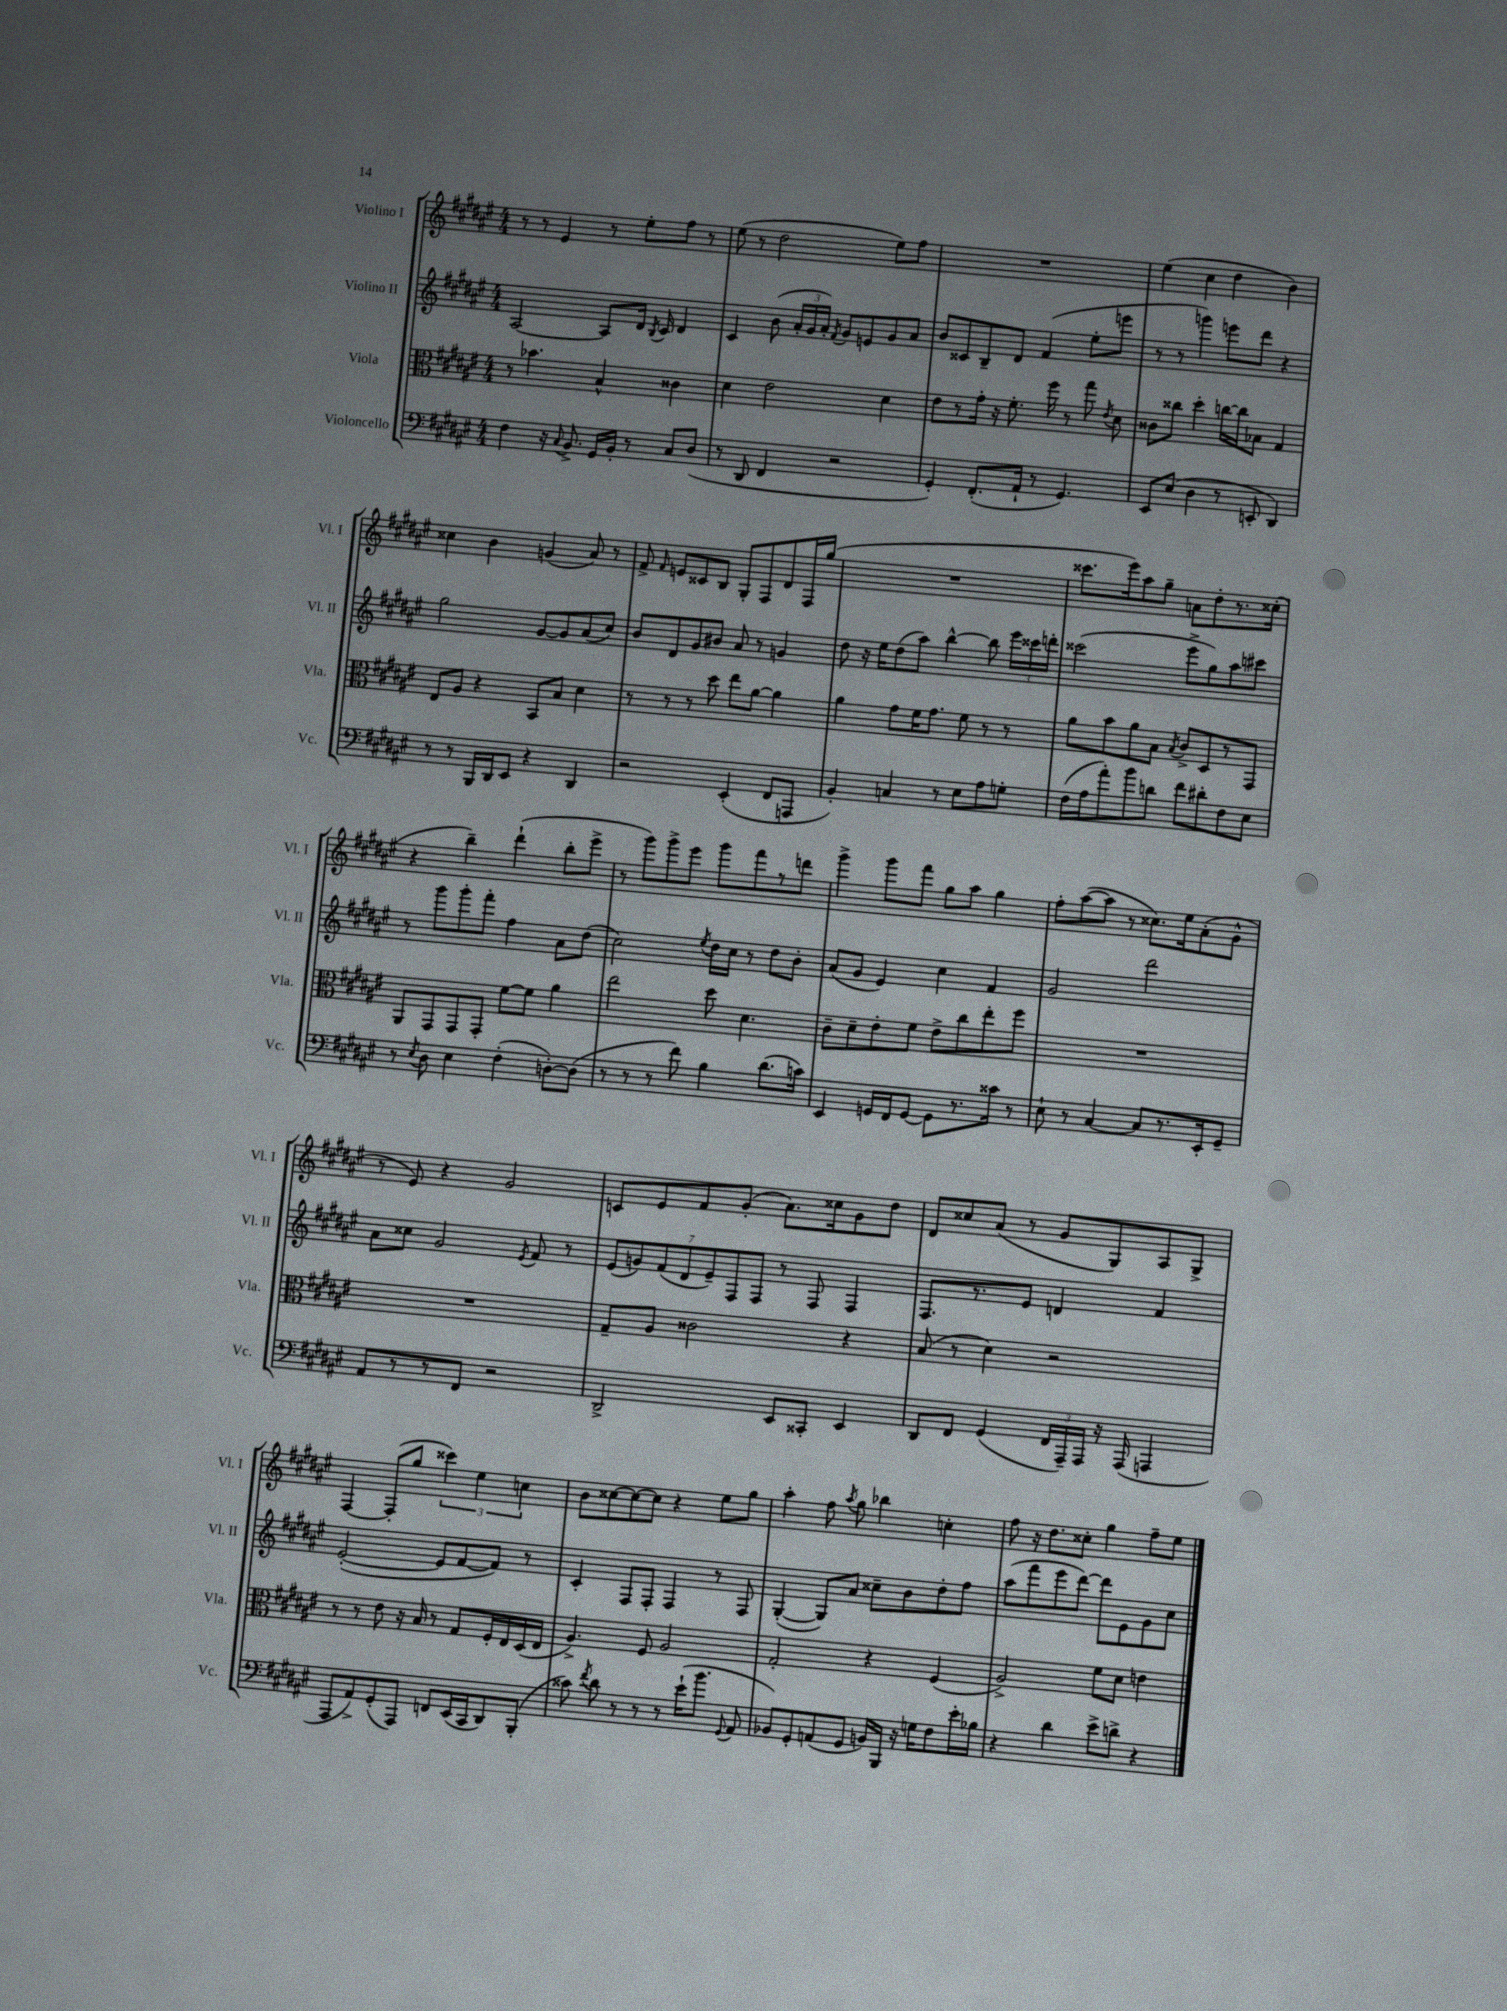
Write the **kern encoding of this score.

**kern	**kern	**kern	**kern
*part4	*part3	*part2	*part1
*staff4	*staff3	*staff2	*staff1
*I"Violoncello	*I"Viola	*I"Violino II	*I"Violino I
*I'Vc.	*I'Vla.	*I'Vl. II	*I'Vl. I
*clefF4	*clefC3	*clefG2	*clefG2
*k[f#c#g#d#a#e#]	*k[f#c#g#d#a#e#]	*k[f#c#g#d#a#e#]	*k[f#c#g#d#a#e#]
*M4/4	*M4/4	*M4/4	*M4/4
=1	=1	=1	=1
4F#\	8r	[2A#/	8r
.	4.b-X\	.	8r
16r	.	.	4e#/
8qqC#/	.	.	.
8.BB^/	.	.	.
16GG#/LL	4B^^/	8A#/L]	8r
16BB'/JJ	.	.	.
8r	.	16d#/Jk	8ee#'\L
.	.	8qB/	.
.	.	16c#/	.
8C#/L	4c##X\	4d#/	8ff#\J
(8D#/J	.	.	8r
=2	=2	=2	=2
8r	4d#\	4c#/	(8ee#\
8DD#/	.	.	8r
4FF#/	2e#\	(8b\	2dd#\
.	.	24a#'/LL	.
.	.	24g#/	.
.	.	24a#'/JJ)	.
.	.	8qf#/	.
2r	.	8g#/L	.
.	.	8en/	.
.	4d#\	8g#/	8ee#\L)
.	.	8a#/J	8ff#\J
=3	=3	=3	=3
4GG#'/)	8e#\L	8b/L	1r
.	8r	8c##X/	.
(8.FF#'/L	16g#'\Jk	8B~/	.
.	16r	.	.
.	8.f#'\	8d#/J	.
16AA#`/Jk	.	.	.
8r	.	(4f#/	.
.	16ff#\	.	.
4.GG#/)	8r	.	.
.	8gg#\	8ee#'\L	.
.	8qe#/	.	.
.	8d#\	8eeen\J	.
=4	=4	=4	=4
8EE#/L	8c##X\L	8r	(4ee#\
(8E#/J	8cc##X\J	8r	.
4D#\	4dd#'\	4gggn\)	4cc#\
8r	[16ccn\LL	8eeen\L	4dd#\
.	16cc\J]	.	.
8EEn'/	8B-X\J	8ddd#\J	.
4DD#/)	4G#/	4r	4b\)
!!LO:LB:g=z
=5	=5	=5	=5
8r	8E#/L	2gg#\	4cc##X\
8r	8A#/J	.	.
16BBB/LL	4r	.	4b\
16DD#/J	.	.	.
8EE#/J	.	.	.
4r	8BB/L	[8g#/L	(4gn/
.	8B/J	8g#/]	.
4DD#/	4d#\	(8a#/	8a#/)
.	.	8cc#/J)	8r
=6	=6	=6	=6
2r	8r	8b/L	8f#^/
.	.	.	16qqf#/
.	8r	8d#/	8en/L
.	8r	8g#/	8c##X/
.	8dd#\	8b#X/J	8B/J
(4EE#'/	8ee#\L	8a#/	8G#'/L
.	[8a#\J	8r	8F#/
8FF#/L	4a#\]	4gn/	8d#/
8AAAn/J	.	.	16F#/L
.	.	.	(16gg#/JJ
=7	=7	=7	=7
4BB'/)	4a#\	8dd#\	1r
.	.	16r	.
.	.	16ee#\KL	.
4Cn/	8g#\L	(8dd#\	.
.	16f#\K	8aa#\J)	.
.	8.g#\J	.	.
8r	.	[4bb^^\	.
8E#\L	8f#\	.	.
8A#\	8r	8bb\]	.
8Gn'\J	8r	24eee#\LL	.
.	.	24ccc##X\	.
.	.	24dddn'\JJ	.
=8	=8	=8	=8
(16F#\LL	8a#\L	(2ccc##X\	8.ccc##X\L
16A#\J	.	.	.
8a#'\)	8b\	.	.
.	.	.	16eee#\k)
8b\	8a#\	.	8aa#\
8dn\J	8B\J	.	8gg#~\J
.	8qB/	.	.
8f#\L	8c#^/L	8eee#^\L	8an\L
8d#X'\	8D#/	8gg#\)	8dd#'\
8F#\	8r	8aa#\	8.r
8E#\J	8GG#/J	8ccc#X\J	.
.	.	.	(16cc##X'\Jk
!!LO:LB:g=z
=9	=9	=9	=9
8r	8AA#/L	8r	4r
8qE#/	.	.	.
8D#\	8GG#/	8ggg#\L	.
4E#\	8GG#/	8ggg#'\	4bb~\)
.	8GG#'/J	8fff#'\J	.
(4F#'\	[8f#\L	4ff#\	(4ddd#`\
.	8f#\J]	.	.
[8Dn'\L)	4a#\	8a#\L	8bb'\L
(8D\J]	.	(8dd#\J	8eee#^\J
=10	=10	=10	=10
8r	2ee#\	2cc#\)	8r
8r	.	.	8ggg#\L)
8r	.	.	8ggg#^\
8f#\)	.	.	8eee#\J
.	.	8qee#/	.
4B\	8dd#\	16dd#\LL	8ggg#\L
.	.	16cc#\JJ	.
.	4.d#\	8r	8fff#\
(8.d#\L	.	8dd#\L	8r
.	.	8b'\J	8dddn\J
16cn\Jk)	.	.	.
=11	=11	=11	=11
4EE#/	8c#~\L	(8a#/L	4ggg#^\
.	8d#~\	8g#/J	.
16GGn/LL	8e#'\	4e#/)	8ggg#\L
16FF#/J	.	.	.
[8GG/J	8f#\J	.	8fff#\J
8GG\L]	8e#^\L	4cc#\	8gg#\L
8.r	8cc#\	.	8aa#\J
.	8ee#'\	4f#/	4gg#\
16c##X\Jk	.	.	.
8r	8ff#\J	.	.
=12	=12	=12	=12
8E#`\	1r	2g#/	8ff#'\L
8r	.	.	([8aa#\
[4C#/	.	.	8aa#\J]
.	.	.	8r
8C#/L]	.	2ddd#\	8.cc##X\L)
8.r	.	.	.
.	.	.	16ee#\k
.	.	.	(8a#'\
16EE#'/k	.	.	.
8GG#~/J	.	.	8g#^^\J
!!LO:LB:g=z
=13	=13	=13	=13
8AA#/L	1r	8a#\L	8r
8r	.	8cc##X\J	8e#/)
8r	.	2g#/	4r
8FF#/J	.	.	.
2r	.	.	2g#/
.	.	8qe#/	.
.	.	8f#/	.
.	.	8r	.
=14	=14	=14	=14
2DD#^/	8G#~/L	(14e#/L	8cn/L
.	.	14gn/)	.
.	8A#/J	.	8e#/
.	.	(14f#/	.
.	.	14d#/	.
.	2c##X\	.	8f#/
.	.	14e#~/)	.
.	.	14F#/	.
.	.	.	(8g#'/J
.	.	14F#/J	.
8EE#/L	.	8r	8.a#\L)
8CC##X'/J	.	8F#/	.
.	.	.	16cc##X\k
4EE#/	4r	4F#/	8g#\
.	.	.	8dd#\J
=15	=15	=15	=15
8DD#/L	(8B/	8.F#/L	8d#/L
8FF#/J	8r	.	8cc##X/
.	.	8.r	.
(4GG#/	4d#\)	.	(8a#/J
.	.	8e#/J	8r
24FF#/LL	2r	4dn/	8g#/L
24AAA#~/)	.	.	.
24AAA#/JJ	.	.	.
16r	.	.	8G#/)
(16AAA#/	.	.	.
4AAAn/	.	4f#/	8A#/
.	.	.	8G#^/J
!!LO:LB:g=z
=16	=16	=16	=16
8AAA#/L	8r	([2e#'/	[4F#/
8AA#^/)	8r	.	.
(8GG#'/	8e#\	.	(8F#'/L]
8AAA#/J)	16r	.	8gg#/J
.	16B/	.	.
8FFn/L	8r	8e#/L]	6ccc##X\)
(16EE#/L	8G#/L	[8f#/	.
.	.	.	6ee#\
16CC#/J	.	.	.
8DD#/)	16F#'/L	8f#/J])	.
.	16E#/	.	.
.	.	.	6ccn\
(8BBB'/J	(16D#/	8r	.
.	16E#/JJ	.	.
=17	=17	=17	=17
8c##X\)	4.A#^/)	4c#'/	8b\L
8qf#/	.	.	.
8d#\	.	.	[8cc##X\
8r	.	8F#/L	8cc##\_
8r	8F#/	8F#'/J	8cc##\J]
8r	2A#/	4F#/	4r
(16e#`\KL	.	.	.
8.b\J	.	.	.
.	.	8r	8ee#\L
8qqGG#/	.	.	.
8AA#/	.	8F#/	8gg#\J
=18	=18	=18	=18
8BB-X/L)	2G#'/	([4G#'/	4aa#'\
8GG#'/	.	.	.
(8AAn/	.	8G#/L])	8ff#\
.	.	.	8qaa#/
8GG#/J	.	8a#/J	8gg#\
16BBn/LL)	4r	8cc##X~\L	4bb-X\
16BBB/JJ	.	.	.
16r	.	8b\	.
16Gn\KL	.	.	.
8F#\	(4F#/	8dd#'\	4ccn'\
16e#'\L	.	8ff#\J	.
16B-X\JJ	.	.	.
=19	=19	=19	=19
4r	2A#^/)	(8aa#\L	8ff#\
.	.	8fff#\	16r
.	.	.	8.dd#\L
4d#\	.	8eee#\	.
.	.	[8ddd#\J)	8cc##X'\J
8e#^\L	8f#\L	8ddd#\L]	4gg#\
8dn^\J	8d#\J	8e#\	.
4r	4en\	8g#\	8ff#~\L
.	.	8cc#\J	8ee#\J
==	==	==	==
*-	*-	*-	*-
